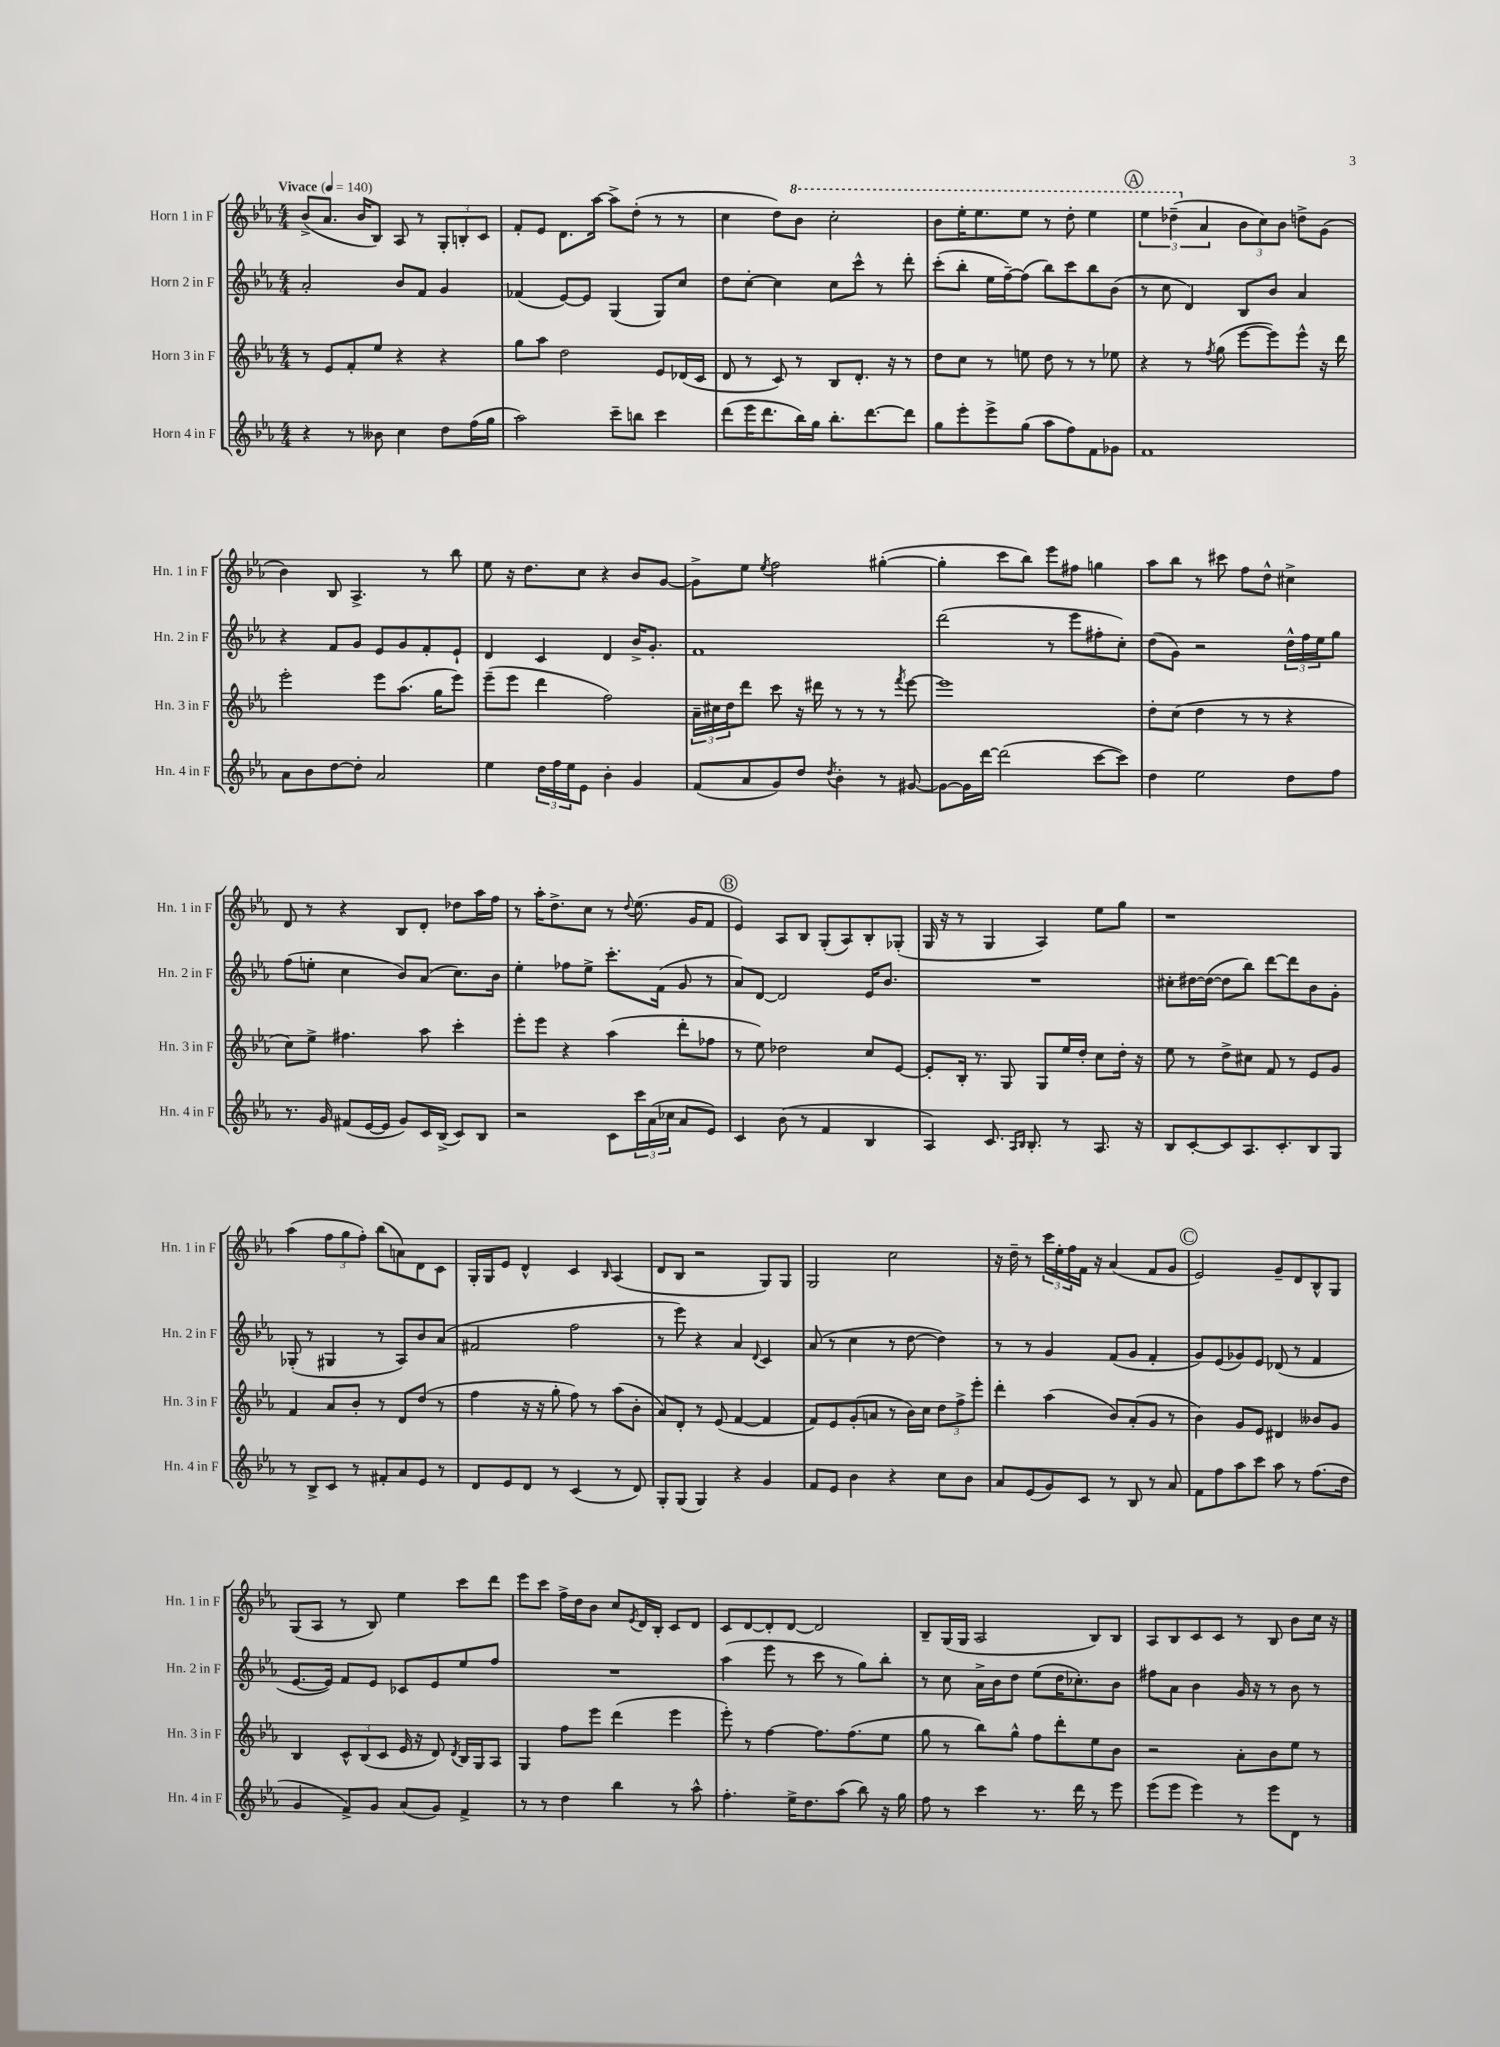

**kern	**kern	**kern	**kern
*part4	*part3	*part2	*part1
*staff4	*staff3	*staff2	*staff1
*I"Horn 4 in F	*I"Horn 3 in F	*I"Horn 2 in F	*I"Horn 1 in F
*I'Hn. 4 in F	*I'Hn. 3 in F	*I'Hn. 2 in F	*I'Hn. 1 in F
*clefG2	*clefG2	*clefG2	*clefG2
*k[b-e-a-]	*k[b-e-a-]	*k[b-e-a-]	*k[b-e-a-]
*M4/4	*M4/4	*M4/4	*M4/4
*MM140	*MM140	*MM140	*MM140
=1	=1	=1	=1
!	!	!	!LO:TX:a:B:t=Vivace
4r	8r	2a-'/	(8b-^/L
.	8e-/L	.	8.a-/J
8r	8f'/	.	.
.	.	.	16b-/KL
8b--X\	8ee-/J	.	8B-/J)
4cc\	4r	8b-/L	8A-/
.	.	8f/J	8r
8dd\L	4r	4g/	12G'/L
.	.	.	12Bn'/
(16ff\L	.	.	.
.	.	.	12c/J
16gg\JJ	.	.	.
=2	=2	=2	=2
2aa-\)	8gg\L	(4f-X/	8f'/L
.	8aa-\J	.	8e-/J
.	2dd\	[8e-/L)	8.d\L
.	.	8e-/J]	.
.	.	.	[16aa-\Jk
8ccc~\L	.	(4G/	8aa-^\L]
8bbn\J	.	.	(8dd'\J
4ccc\	8e-/L	8G/L)	8r
.	(16d-X/L	8cc/J	8r
.	16c/JJ	.	.
=3	=3	=3	=3
(8ddd\L	8d/	8dd\L	4cc\
16eee-\K	8r	[8cc'\J	.
8.ddd\	.	.	.
.	8c/)	4cc\]	8dd\L)
*	*	*	*8va
16bb-\L)	8r	.	8bb-\J
16gg\JJ	.	.	.
8.bb-'\L	8B-/L	8cc\L	2ccc'\
.	8.d'/J	8ccc^^\J	.
[8.ddd\	.	.	.
.	.	8r	.
.	16r	.	.
8ddd\J]	8r	8ddd'\	.
=4	=4	=4	=4
8gg\L	8dd\L	(8ccc'\L	8bb-\L
8eee-'\	8cc\J	8bb-'\J	16eee-'\K
.	.	.	8.eee-\
8eee-^\	8r	16ee-\LL	.
.	.	[16ff~\J)	.
(8gg\J	8een\	(8ff\J]	8eee-\J
8aa-\L	8dd\	8bb-\L)	8r
8ff\)	8r	8ccc\	8ddd'\
8f\	8r	8bb-\	4eee-\
8g-X\J	8ee-X\	(8b-\J	.
!!LO:REH:place=s1:t=A
=5	=5	=5	=5
1f	4r	8r	6eee-\
.	.	8cc\	.
.	.	.	(6ddd-X~\
.	8r	4d/)	.
*	*	*	*X8va
.	.	.	6a-/
.	8qff/	.	.
.	(8gg\	.	.
.	[8eee-\L	8B-/L	12b-\L
.	.	.	12cc\)
.	8eee-\])	8b-/J	.
.	.	.	12b-\J
.	8eee-^^\J	4a-/	8ddn^\L
.	16r	.	(8g\J
.	16ddd\	.	.
!!LO:LB:g=z
=6	=6	=6	=6
8a-\L	2eee-'\	4r	4b-\)
8b-\	.	.	.
[8dd\	.	8f/L	8B-/
8dd'\J]	.	8g/J	4.A-^/
2a-/	8eee-\L	8e-/L	.
.	(8.aa-\J	8g/	.
.	.	8f'/	8r
.	16gg\KL	.	.
.	8eee-\J)	8e-`/J	8bb-\
=7	=7	=7	=7
4ee-\	(8eee-~\L	4d/	8ee-\
.	8eee-\J	.	16r
.	.	.	8.dd\L
24dd\LL	4ddd\	4c/	.
24ff\	.	.	.
24ee-\J	.	.	.
8e-\J	.	.	8cc\J
4b-'\	2ff\)	4d/	4r
4g/	.	16b-^/KL	8b-/L
.	.	8.g'/J	.
.	.	.	[8g/J
=8	=8	=8	=8
(8f/L	24a-~\LL	1f	8g^\L]
.	24cc#X\	.	.
.	24dd\J	.	.
8a-/	8ddd\J	.	8ee-\J
.	.	.	8qee-/
8g/)	8ccc\	.	2ff\
8dd/J	16r	.	.
.	16ddd#X\	.	.
8qdd/	.	.	.
4b-'\	8r	.	.
.	8r	.	.
8r	8r	.	([4gg#X'\
.	8qfff/	.	.
[8g#X/	[8eee-\	.	.
=9	=9	=9	=9
8g#\L_	1eee-]	(2ddd\	4gg#'\]
16g#\L]	.	.	.
[16ddd\JJ	.	.	.
(2ddd\]	.	.	8ccc\L
.	.	.	8bb-\J)
.	.	8r	8eee-\L
.	.	8eee-\L	8ff#X\J
[8ccc\L	.	8ff#X'\	4ggn\
8ccc\J])	.	8cc'\J)	.
=10	=10	=10	=10
4dd\	8dd'\L	(8dd\L	8aa-\L
.	(8cc\J	8g\J)	8bb-\J
2ee-\	4dd\	2r	8r
.	.	.	8ccc#X\
.	8r	.	8ff\L
.	8r	.	8dd^^\J
8dd\L	4r	24dd^^\LL	4cc#X^\
.	.	24ff\	.
.	.	24ee-\J	.
8ff\J	.	8gg\J	.
!!LO:LB:g=z
=11	=11	=11	=11
8.r	8cc\L)	(8ff\L	8d/
.	8ee-^\J	8een'\J	8r
16g/	.	.	.
(8f#X/L	4.ff#X\	4cc\	4r
[16e-/L	.	.	.
16e-/JJ]	.	.	.
8g/L)	.	8b-/L)	8B-/L
16c/L	8aa-\	(8a-/J	8d'/J
(16B-^/JJ	.	.	.
8c/L)	4ccc'\	8.cc\L)	8dd-X\L
8B-/J	.	.	16aa-\L
.	.	16b-\Jk	16ff\JJ
=12	=12	=12	=12
2r	8eee-'\L	4ee-'\	8r
.	8eee-\J	.	16aa-'\KL
.	.	.	8.dd^\
.	4r	8ff-X\L	.
.	.	8ee-^\J	8cc\J
8c\L	(4aa-\	8.ccc'\L	8r
.	.	.	8qqdd/
24ccc\L	.	.	(8.ee-\
(24a-\	.	.	.
.	.	(16f\Jk	.
24cc-X\JJ	.	.	.
8a-/L	8ddd'\L	8g/	.
.	.	.	16g/KL
8e-/J)	8ff-X\J	8r	8f/J
!!LO:REH:place=s1:t=B
=13	=13	=13	=13
4c/	8r	8a-/L)	4e-/)
.	8ee-\)	[8d/J	.
(8b-\	2dd-X\	2d/]	8A-/L
8r	.	.	8B-/J
4f/	.	.	(8G'/L
.	.	.	8A-/)
4B-/	8cc/L	16e-/KL	8B-'/
.	.	8.b-/J	.
.	[8e-/J	.	(8G-X'/J
=14	=14	=14	=14
4A-/)	8e-'/L]	1r	16G/
.	.	.	16r
.	16B-'/Jk	.	8r
.	8.r	.	.
8.c/	.	.	4G/
.	8G/	.	.
16qqA-/LL	.	.	.
16qqB-/JJ	.	.	.
8.B-'/	.	.	.
.	8G/L	.	4A-/)
8r	16ee-/L	.	.
.	16dd'/JJ	.	.
8.A-/	8cc\L	.	8ee-\L
.	16dd'\Jk	.	8gg\J
16r	16r	.	.
=15	=15	=15	=15
8B-/L	8ee-\	8cc#X'\L	1r
[8c'/	8r	[16dd#X\L	.
.	.	(16dd#\JJ_	.
8c/]	8dd^\L	8dd#\L]	.
8.A-/	8cc#X\J	8bb-\J)	.
.	8f/	[8ddd\L	.
8.c'/	.	.	.
.	8r	8ddd\]	.
8B-/	8e-/L	8b-\	.
8G/J	8g/J	8g'\J	.
!!LO:LB:g=z
=16	=16	=16	=16
8r	4f/	(8G-X'/	(4aa-\
8B-^/L	.	8r	.
8c/J	8a-/L	4G#X/	12ff\L
.	.	.	12gg\
8r	8b-'/J	.	.
.	.	.	12ff'\J)
8f#X'/L	8r	8r	(8bb-\L
8a-/	8d/L	8A-/L)	8an\)
8e-/J	(8dd/J	8b-/	8d\
8r	8r	(8a-/J	8c\J
=17	=17	=17	=17
8d/L	4ff\	2f#X/	16G'/LL
.	.	.	16G/J
8e-/	.	.	8e-/J
8d/J	16r	.	4d^^/
.	16r	.	.
8r	8gg'\	.	.
(4c/	8ff\)	2ff\	4c/
.	8r	.	.
.	.	.	16qqB-/
8r	(8aa-\L	.	(4A-/
8d/)	8b-'\J	.	.
=18	=18	=18	=18
8G'/L	8a-/L)	8r	8d/L
(8G/J	8d'/J	8eee-\)	8B-/J
4G/)	8r	4r	2r
.	(8e-/	.	.
4r	[4f/	4a-/	.
.	.	8qqd/	.
4g/	4f/]	4c/	8G/L)
.	.	.	8G/J
=19	=19	=19	=19
8f/L	8f/L)	(8a-/	2G/
8e-/J	8e-/	8r	.
4b-\	(8g'/	4cc\	.
.	8an/J	.	.
4r	8r	8r	2cc\
.	16b-\LL)	[8dd\	.
.	16cc\JJ	.	.
8cc\L	12dd\L	4dd\])	.
.	12ff^\	.	.
8b-\J	.	.	.
.	12eee-'\J	.	.
=20	=20	=20	=20
8a-/L	4ddd'\	8r	16r
.	.	.	16dd~\
(8e-/	.	8r	8r
8g/)	(4aa-\	4g/	24ccc\LL
.	.	.	24ee-'\
.	.	.	24ff\
8c/J	.	.	16f\JJ
.	.	.	16r
8r	8b-/L)	(8f/L	(4a-/
8B-/	(8a-'/	8g/J	.
8r	8g/J	4f'/	8f/L
8a-/	8r	.	8g/J
!!LO:REH:place=s1:t=C
=21	=21	=21	=21
8f\L	4b-\)	8g/L)	2e-/)
8ff\	.	(8e-/	.
8aa-\	8g/L	8g-X/)	.
8ccc\J	8e-/J	8e-/J	.
8aa-\	4d#X/	(8d-X/	8g~/L
8r	.	8r	8d/
(8.ff\L	8b--X/L	4f/	8B-^^/
.	8g/J	.	8G/J
16dd\Jk	.	.	.
!!LO:LB:g=z
=22	=22	=22	=22
4g/	4B-/	[8.e-/L	(8G/L
.	.	.	8A-/J
.	.	16e-/Jk])	.
8f^/L)	12c^^/L	8f/L	8r
.	(12B-/	.	.
8g/J	.	8e-/J	8B-/)
.	12c/J	.	.
(8a-/L	16e-/	8c-X/L	4ee-\
.	16r	.	.
8g/J)	8d/)	8e-/	.
.	8qd/	.	.
4f^/	16B-/LL	8ee-/	8ccc\L
.	16G/J	.	.
.	8A-/J	8ff/J	8ddd\J
=23	=23	=23	=23
8r	4G/	1r	8eee-\L
8r	.	.	8ccc\J
4dd\	8ff\L	.	16ff^\LL
.	.	.	16dd\J
.	8eee-\J	.	8b-\J
4bb-\	(4ddd\	.	8cc/L
.	.	.	8qe-/
.	.	.	16d/L
.	.	.	16B-'/JJ
8r	4eee-\	.	8c/L
8aa-^^\	.	.	8d/J
=24	=24	=24	=24
4.ff'\	8eee-'\)	(4aa-\	8c/L
.	8r	.	[8d/
.	[4ff\	8eee-\	8d'/]
16ee-^\KL	.	8r	[8d/J
8.dd\	.	.	.
.	8.ff\L]	8ccc\	2d/]
(8aa-\J	.	8r	.
.	(8.ff\	.	.
8bb-\)	.	8gg\L)	.
16r	8ee-\J	8bb-'\J	.
16gg\	.	.	.
=25	=25	=25	=25
8ff\	8gg\	8r	8B-~/L
8r	8r	8cc\	(16G/L
.	.	.	16G/JJ
4ccc\	8bb-\L)	16a-^\LL	2A-/
.	.	16b-\J	.
.	8gg^^\J	8dd\J	.
8.r	8ff\L	(8ee-\L	.
.	8ddd'\	16dd\K	.
16ddd\	.	8.cc-X'\)	.
8r	8ee-\	.	8B-/L)
8eee-\	8b-\J	8b-\J	8B-/J
=26	=26	=26	=26
(8eee-\L	2r	8ff#X\L	8A-/L
8eee-\J	.	8a-\J	8B-/
4eee-\)	.	4b-\	8c/
.	.	.	8c/J
8r	8a-'\L	16g/	8r
.	.	16r	.
8eee-\L	8b-\	8r	8B-/
8d\J	8ee-\J	8b-\	8b-\L
8r	8r	8r	16cc\Jk
.	.	.	16r
==	==	==	==
*-	*-	*-	*-
